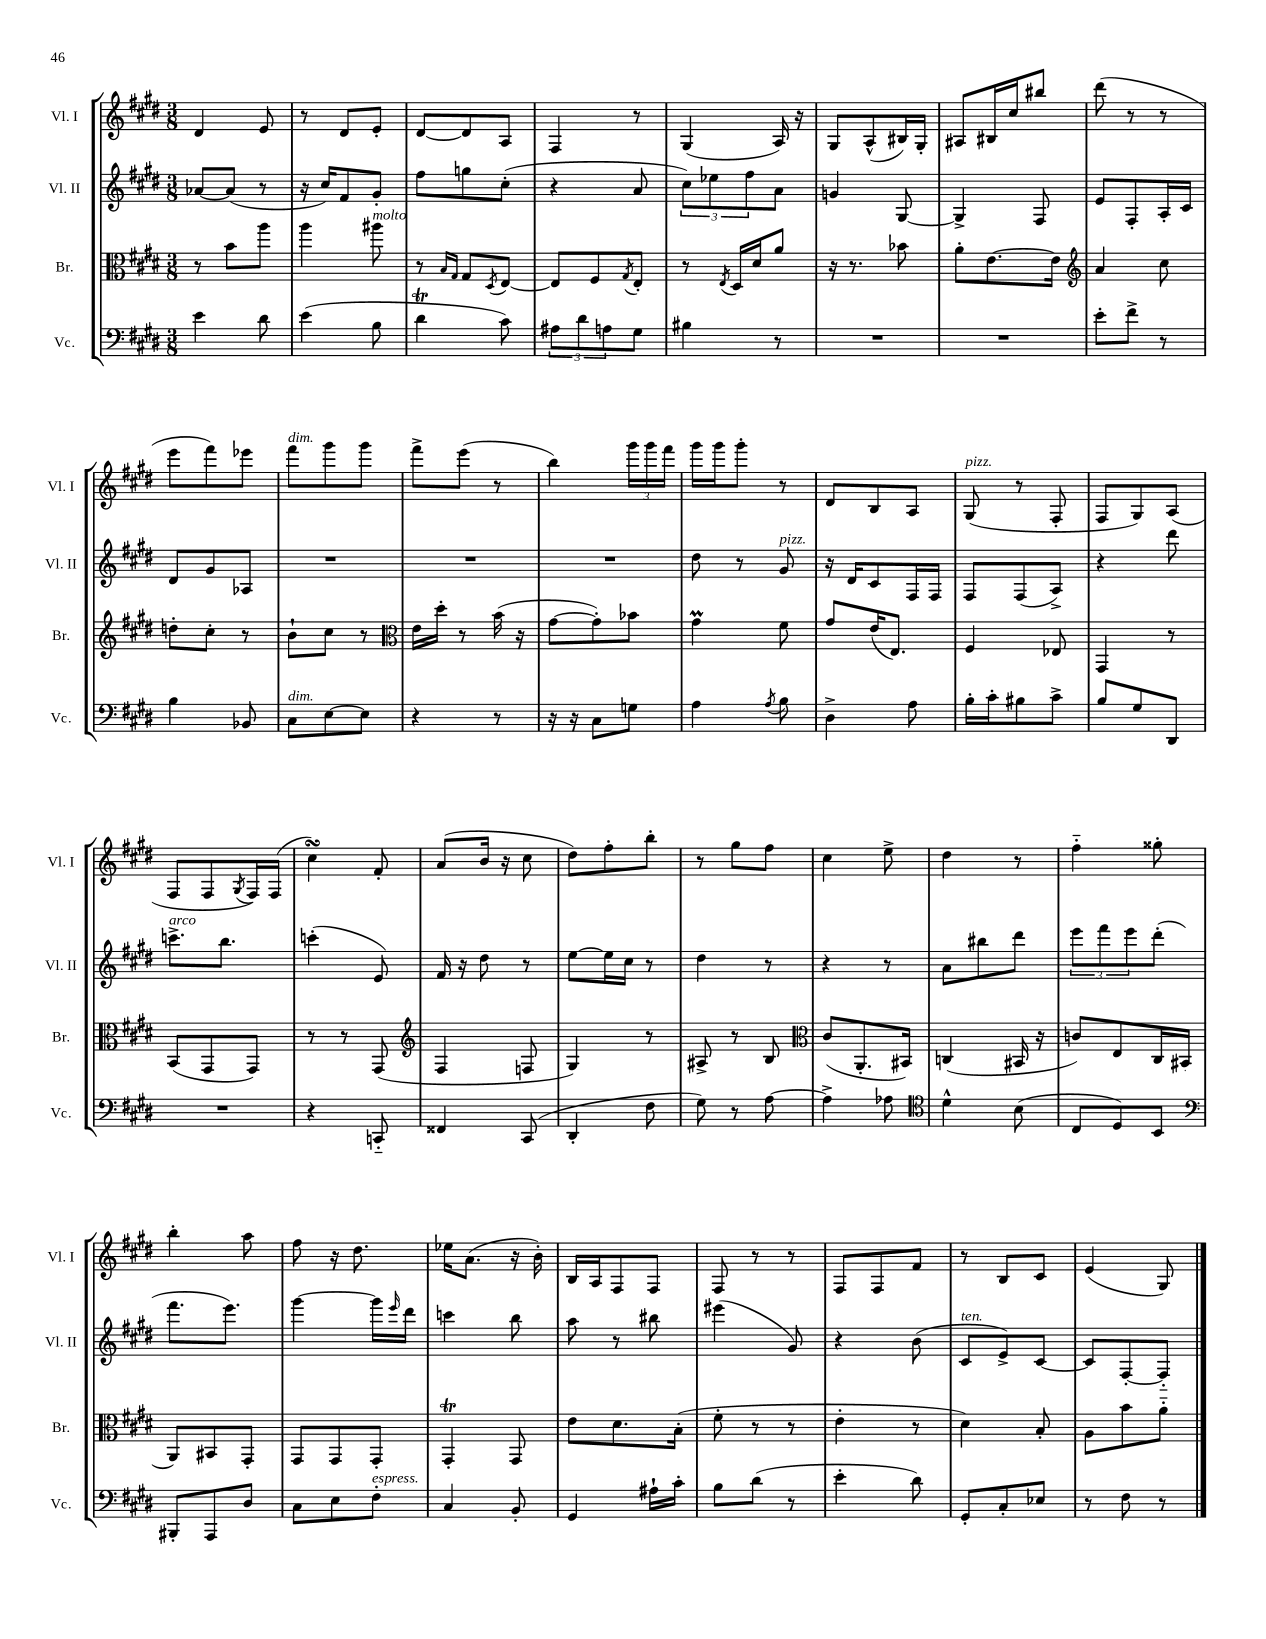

**kern	**kern	**kern	**kern
*staff4	*staff3	*staff2	*staff1
*clefF4	*clefC3	*clefG2	*clefG2
*k[f#c#g#d#]	*k[f#c#g#d#]	*k[f#c#g#d#]	*k[f#c#g#d#]
*M3/8	*M3/8	*M3/8	*M3/8
4e	8r	[8a-	4d#
.	8b	(8a-]	.
8d#	8aa	8r	8e
=	=	=	=
(4e	4aa	16r	8r
.	.	16cc#)	.
.	.	8f#	8d#
8B	8aa#	8g#'	8e'
=	=	=	=
4d#	8r	8ff#	[8d#
.	16qqB	.	.
.	16qqG#	.	.
.	8G#	8gg	8d#]
.	8qD#	.	.
8c#)	[8E	(8cc#'	8A
=	=	=	=
12A#	8E]	4r	4F#
12d#	.	.	.
.	8F#	.	.
12A	.	.	.
.	8qG#	.	.
8G#	8E'	8a	8r
=	=	=	=
4B#	8r	12cc#)	(4G#
.	.	12ee-	.
.	8qE	.	.
.	16D#	.	.
.	.	12ff#	.
.	16d#	.	.
8r	8a	8a	16A)
.	.	.	16r
=	=	=	=
4.r	16r	4g	8G#
.	8.r	.	.
.	.	.	(8A^^
.	8b-	[8G#	16B#)
.	.	.	16G#'
=	=	=	=
4.r	8a'	4G#^]	8A#
.	[8.e	.	16B#
.	.	.	16cc#
.	.	8F#	8bb#
.	16e]	.	.
=	=	=	=
*	*clefG2	*	*
8e'	4a	8e	(8ddd#
8f#^	.	8F#'	8r
8r	8cc#	16A'	8r
.	.	16c#	.
=	=	=	=
4B	8dd'	8d#	8eee
.	8cc#'	8g#	8fff#)
8BB-	8r	8A-	8eee-
=	=	=	=
8C#	8b`	4.r	8fff#
[8E	8cc#	.	8ggg#
8E]	8r	.	8ggg#
=	=	=	=
*	*clefC3	*	*
4r	16e	4.r	8fff#^
.	16dd#'	.	.
.	8r	.	(8eee
8r	(16b	.	8r
.	16r	.	.
=	=	=	=
16r	[8g#	4.r	4bb)
16r	.	.	.
8C#	8g#'])	.	.
8G	8b-	.	24ggg#
.	.	.	24ggg#
.	.	.	24fff#
=	=	=	=
4A	4g#	8dd#	16ggg#
.	.	.	16ggg#
.	.	8r	8ggg#'
8qA	.	.	.
8B	8f#	8g#	8r
=	=	=	=
4D#^	8g#	16r	8d#
.	.	16d#	.
.	(16e	8c#	8B
.	8.E)	.	.
8A	.	16F#	8A
.	.	16F#	.
=	=	=	=
16B'	4F#	8F#	(8G#
16c#'	.	.	.
8B#	.	(8F#	8r
8c#^	8E-	8A^)	8F#'
=	=	=	=
8B	4GG#	4r	8F#
8G#	.	.	8G#)
8DD#	8r	8ddd#	(8A
=	=	=	=
4.r	(8BB	8.ccc^	8F#
.	8GG#	.	8F#
.	.	8.bb	.
.	.	.	8qG#
.	8GG#)	.	16F#)
.	.	.	(16F#
=	=	=	=
4r	8r	(4ccc'	4cc#)
.	8r	.	.
8CC'~	(8GG#	8e)	8f#'
=	=	=	=
*	*clefG2	*	*
4FF##	4F#	16f#	(8a
.	.	16r	.
.	.	8dd#	16b
.	.	.	16r
(8CC#	8F	8r	8cc#
=	=	=	=
4DD#'	4G#)	[8ee	8dd#)
.	.	16ee]	8ff#'
.	.	16cc#	.
8F#	8r	8r	8bb'
=	=	=	=
8G#)	8A#^	4dd#	8r
8r	8r	.	8gg#
[8A	8B	8r	8ff#
=	=	=	=
*	*clefC3	*	*
4A^]	(8c#	4r	4cc#
.	8.AA'	.	.
8A-	.	8r	8ee^
.	16BB#)	.	.
=	=	=	=
*clefC4	*	*	*
4d#^^	(4C	8a	4dd#
.	.	8bb#	.
(8B	16BB#	8ddd#	8r
.	16r	.	.
=	=	=	=
8C#	8c)	12eee	4ff#'~
.	.	12fff#	.
8D#)	8E	.	.
.	.	12eee	.
8BB	16C#	(8ddd#'	8gg##'
.	(16BB#	.	.
=	=	=	=
*clefF4	*	*	*
8BBB#'	8AA)	8.fff#	4bb'
8AAA	8BB#	.	.
.	.	8.eee)	.
8D#	8GG#'	.	8aa
=	=	=	=
8C#	8GG#	[4ggg#	8ff#
8E	8GG#	.	16r
.	.	.	8.dd#
8F#'	8GG#'	16ggg#]	.
.	.	16qqeee	.
.	.	16ddd#	.
=	=	=	=
4C#	4GG#'	4ccc	16ee-
.	.	.	(8.a
8BB'	8GG#	8bb	16r
.	.	.	16b')
=	=	=	=
4GG#	8e	8aa	16B
.	.	.	16A
.	8.d#	8r	8F#
16A#`	.	8bb#	8F#
16c#'	(16B'	.	.
=	=	=	=
8B	8f#'	(4eee#	8F#
(8d#	8r	.	8r
8r	8r	8g#)	8r
=	=	=	=
4e'	4e'	4r	8F#
.	.	.	8F#
8d#)	8r	(8b	8f#
=	=	=	=
8GG#'	4d#)	8c#	8r
8C#'	.	8e^)	8B
8E-	8B'	[8c#	8c#
=	=	=	=
8r	8A	8c#]	(4e
8F#	8b	[8F#'	.
8r	8a'~	8F#'~]	8G#)
==	==	==	==
*-	*-	*-	*-
